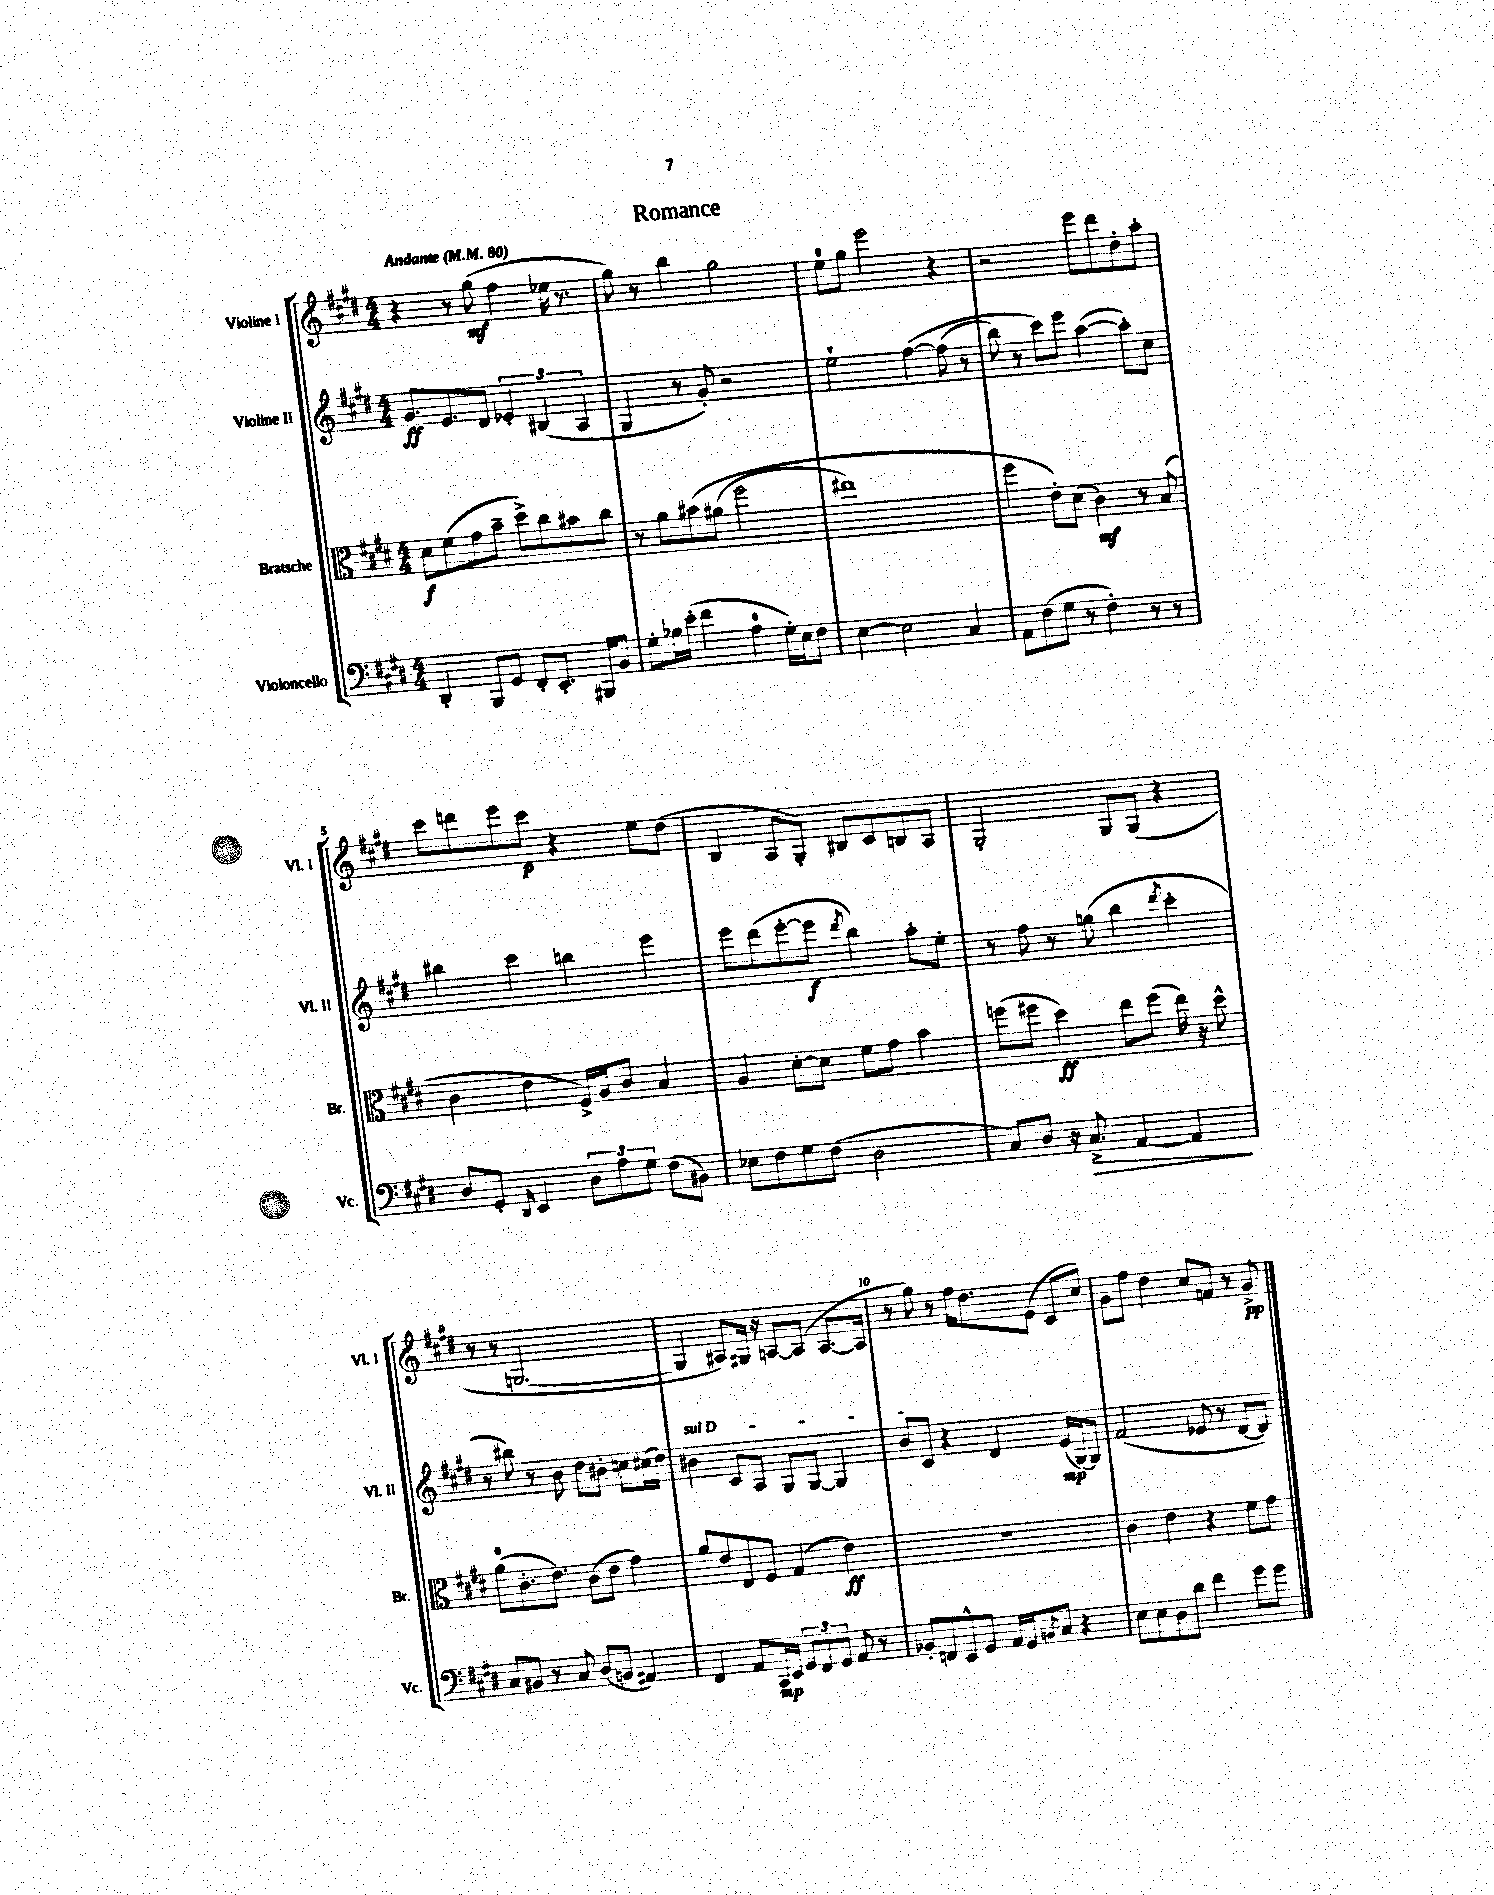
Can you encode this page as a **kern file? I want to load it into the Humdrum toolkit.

**kern	**dynam	**kern	**dynam	**kern	**dynam	**kern	**dynam
*part4	*part4	*part3	*part3	*part2	*part2	*part1	*part1
*staff4	*staff4	*staff3	*staff3	*staff2	*staff2	*staff1	*staff1
*I"Violoncello	*	*I"Bratsche	*	*I"Violine II	*	*I"Violine I	*
*I'Vc.	*	*I'Br.	*	*I'Vl. II	*	*I'Vl. I	*
*clefF4	*	*clefC3	*	*clefG2	*	*clefG2	*
*k[f#c#g#d#]	*	*k[f#c#g#d#]	*	*k[f#c#g#d#]	*	*k[f#c#g#d#]	*
*M4/4	*	*M4/4	*	*M4/4	*	*M4/4	*
*MM80	*	*MM80	*	*MM80	*	*MM80	*
=1	=1	=1	=1	=1	=1	=1	=1
!	!	!	!	!	!	!LO:TX:a:B:t=Andante	!
4DD#'/	.	8d#\L	f	8.g#/L	ff	4r	.
.	.	(8f#\	.	.	.	.	.
.	.	.	.	8.e/	.	.	.
8BBB/L	.	8g#\	.	.	.	8r	.
8GG#/J	.	8b~\J	.	8d#/J	.	(8gg#\	mf
8FF#'/L	.	8dd#^\L)	.	6e-X'/	.	4ff#\	.
8.EE'/J	.	8cc#\	.	.	.	.	.
.	.	.	.	(6B#X/	.	.	.
.	.	8b#X\	.	.	.	16ee-X\	.
16BBB#X/KL	.	.	.	.	.	8.r	.
.	.	.	.	6A/	.	.	.
8BB/J	.	8cc#\J	.	.	.	.	.
=2	=2	=2	=2	=2	=2	=2	=2
8G#'\L	.	8r	.	4G#/	.	8gg#\)	.
16B-X\L	.	8a\L	.	.	.	8r	.
(16e'\JJ	.	.	.	.	.	.	.
4f#\	.	(8b#X\	.	8r	.	4bb\	.
.	.	(8a#X\J	.	8g#'/)	.	.	.
4A\	.	2ff#\	.	2r	.	2gg#\	.
16G#'\LL)	.	.	.	.	.	.	.
16E\J	.	.	.	.	.	.	.
8F#\J	.	.	.	.	.	.	.
=3	=3	=3	=3	=3	=3	=3	=3
[4E\	.	1ee#X)	.	2ee`\	.	8ee\L	.
.	.	.	.	.	.	8gg#\J	.
2E\]	.	.	.	.	.	2eee\	.
.	.	.	.	([4ff#\	.	.	.
4C#/	.	.	.	(8ff#\]	.	4r	.
.	.	.	.	8r	.	.	.
=4	=4	=4	=4	=4	=4	=4	=4
8AA\L	.	4ff#\	.	8bb\)	.	2r	.
(8F#\	.	.	.	8r	.	.	.
8G#\J	.	8e'\L)	.	8ccc#\L)	.	.	.
8r	.	(8d#\J	.	8eee\J	.	.	.
4F#'\)	.	4c#\)	mf	([4aa\	.	8eee\L	.
.	.	.	.	.	.	8ddd#\	.
8r	.	8r	.	8aa'\L])	.	8dd#'\	.
8r	.	(8B/	.	8cc#\J	.	8aa'\J	.
!!LO:LB:g=z
=5	=5	=5	=5	=5	=5	=5	=5
8D#/L	.	4c#\	.	4bb#X\	.	8ccc#\L	.
8GG#'/J	.	.	.	.	.	8dddn\	.
16qqDD#/	.	.	.	.	.	.	.
4EE/	.	4e\	.	4ccc#\	.	8eee\	.
.	.	.	.	.	.	8ccc#\J	p
12D#\L	.	16F#^/LL)	.	4bbn\	.	4r	.
.	.	16A/J	.	.	.	.	.
12A\	.	.	.	.	.	.	.
.	.	8c#/J	.	.	.	.	.
12G#\J	.	.	.	.	.	.	.
(8F#\L	.	4B/	.	4eee\	.	8ee\L	.
8BB#X\J)	.	.	.	.	.	(8dd#\J	.
=6	=6	=6	=6	=6	=6	=6	=6
8E-X\L	.	4A/	.	8eee\L	.	4B/	.
8F#\	.	.	.	(8ddd#\	.	.	.
8G#\	.	[8d#'\L	.	[8eee'\	.	8A/L	.
(8F#\J	.	8d#\J]	.	8eee\J]	f	8G#'/J)	.
.	.	.	.	8qddd#/	.	.	.
2D#\	.	8f#\L	.	4bb\)	.	8B#X/L	.
.	.	8g#\J	.	.	.	8c#/	.
.	.	4b\	.	8aa'\L	.	8Bn/	.
.	.	.	.	8ee'\J	.	8A/J	.
=7	=7	=7	=7	=7	=7	=7	=7
8C#/L)	.	(8ffn\L	.	8r	.	2G#'/	.
8D#/J	.	8ff#X\J	.	8ff#\	.	.	.
16r	.	4dd#\)	ff	8r	.	.	.
!	!LO:HP:b	!	!	!	!	!	!
8.C#^/	>	.	.	.	.	.	.
.	.	.	.	(8ggn\	.	.	.
[4AA/	.	8ee\L	.	4bb\	.	8G#/L	.
.	.	(8ff#\J	.	.	.	(8G#/J	.
.	.	.	.	8qddd#/	.	.	.
4AA/]	.	16ee\)	.	4ccc#'\	.	4r	.
.	.	16r	.	.	.	.	.
.	.	8dd#^^\	.	.	.	.	.
.	]	.	.	.	.	.	.
!!LO:LB:g=z
=8	=8	=8	=8	=8	=8	=8	=8
8C#/L	.	(8a\L	.	8r	.	8r	.
8BB#X/J	.	8.c#'\	.	8bb#X\)	.	8r	.
8r	.	.	.	8r	.	[2.Gn/	.
.	.	8.e\J)	.	.	.	.	.
8C#/	.	.	.	8b\	.	.	.
(8D#/L	.	(8c#\L	.	8dd#\L	.	.	.
8BBn/J	.	8e\J	.	8b#X'\J	.	.	.
4AA#X/)	.	4g#\)	.	8ccn\L	.	.	.
.	.	.	.	(16cc#X\L	.	.	.
.	.	.	.	16dd#\JJ)	.	.	.
=9	=9	=9	=9	=9	=9	=9	=9
!	!	!	!	!LO:TX:a:i:t=sul D	!	!	!
4FF#/	.	8a/L	.	4b#X\	.	4G/]	.
.	.	8e/	.	.	.	.	.
8AA/L	.	8E/	.	8c#/L	.	8A#X/L)	.
16CC#/L	mp	8F#/J	.	8A/J	.	16G#X/Jk	.
16EE/JJ	.	.	.	.	.	16r	.
12GG#/L	.	(4G#/	.	8G#/L	.	[8An/L	.
12FF#/	.	.	.	.	.	.	.
.	.	.	.	[8G#/J	.	(8A/J]	.
12GG#/J	.	.	.	.	.	.	.
8AA/	.	4e\)	ff	4G#/]	.	[8.A/L	.
8r	.	.	.	.	.	.	.
.	.	.	.	.	.	16A/Jk]	.
=10	=10	=10	=10	=10	=10	=10	=10
8BB-X'/L	.	1r	.	8b/L	.	8r	.
8FFn/	.	.	.	8c#/J	.	8gg#\)	.
8EE^^/	.	.	.	4r	.	8r	.
8GG#/J	.	.	.	.	.	16ff#\KL	.
.	.	.	.	.	.	8.dd#\	.
16AA/LL	.	.	.	4d#/	.	.	.
16GG#/J	.	.	.	.	.	.	.
8qBBn/	.	.	.	.	.	.	.
8C#/J	.	.	.	.	.	(8e\J	.
4r	.	.	.	(16e/LL	mp	8c#/L	.
.	.	.	.	[16G#/J)	.	.	.
.	.	.	.	8G#/J]	.	8cc#/J)	.
=11	=11	=11	=11	=11	=11	=11	=11
8E\L	.	4c#\	.	(2f#/	.	8g#\L	.
8E\	.	.	.	.	.	8ff#\J	.
8D#\	.	4e\	.	.	.	4dd#\	.
8d#\J	.	.	.	.	.	.	.
4f#\	.	4r	.	8e-X/	.	8cc#/L	.
.	.	.	.	8r	.	8fn/J	.
8g#\L	.	8f#\L	.	[8d#/L	.	8r	.
8g#\J	.	8g#\J	.	8d#/J])	.	8g#^/	pp
==	==	==	==	==	==	==	==
*-	*-	*-	*-	*-	*-	*-	*-
